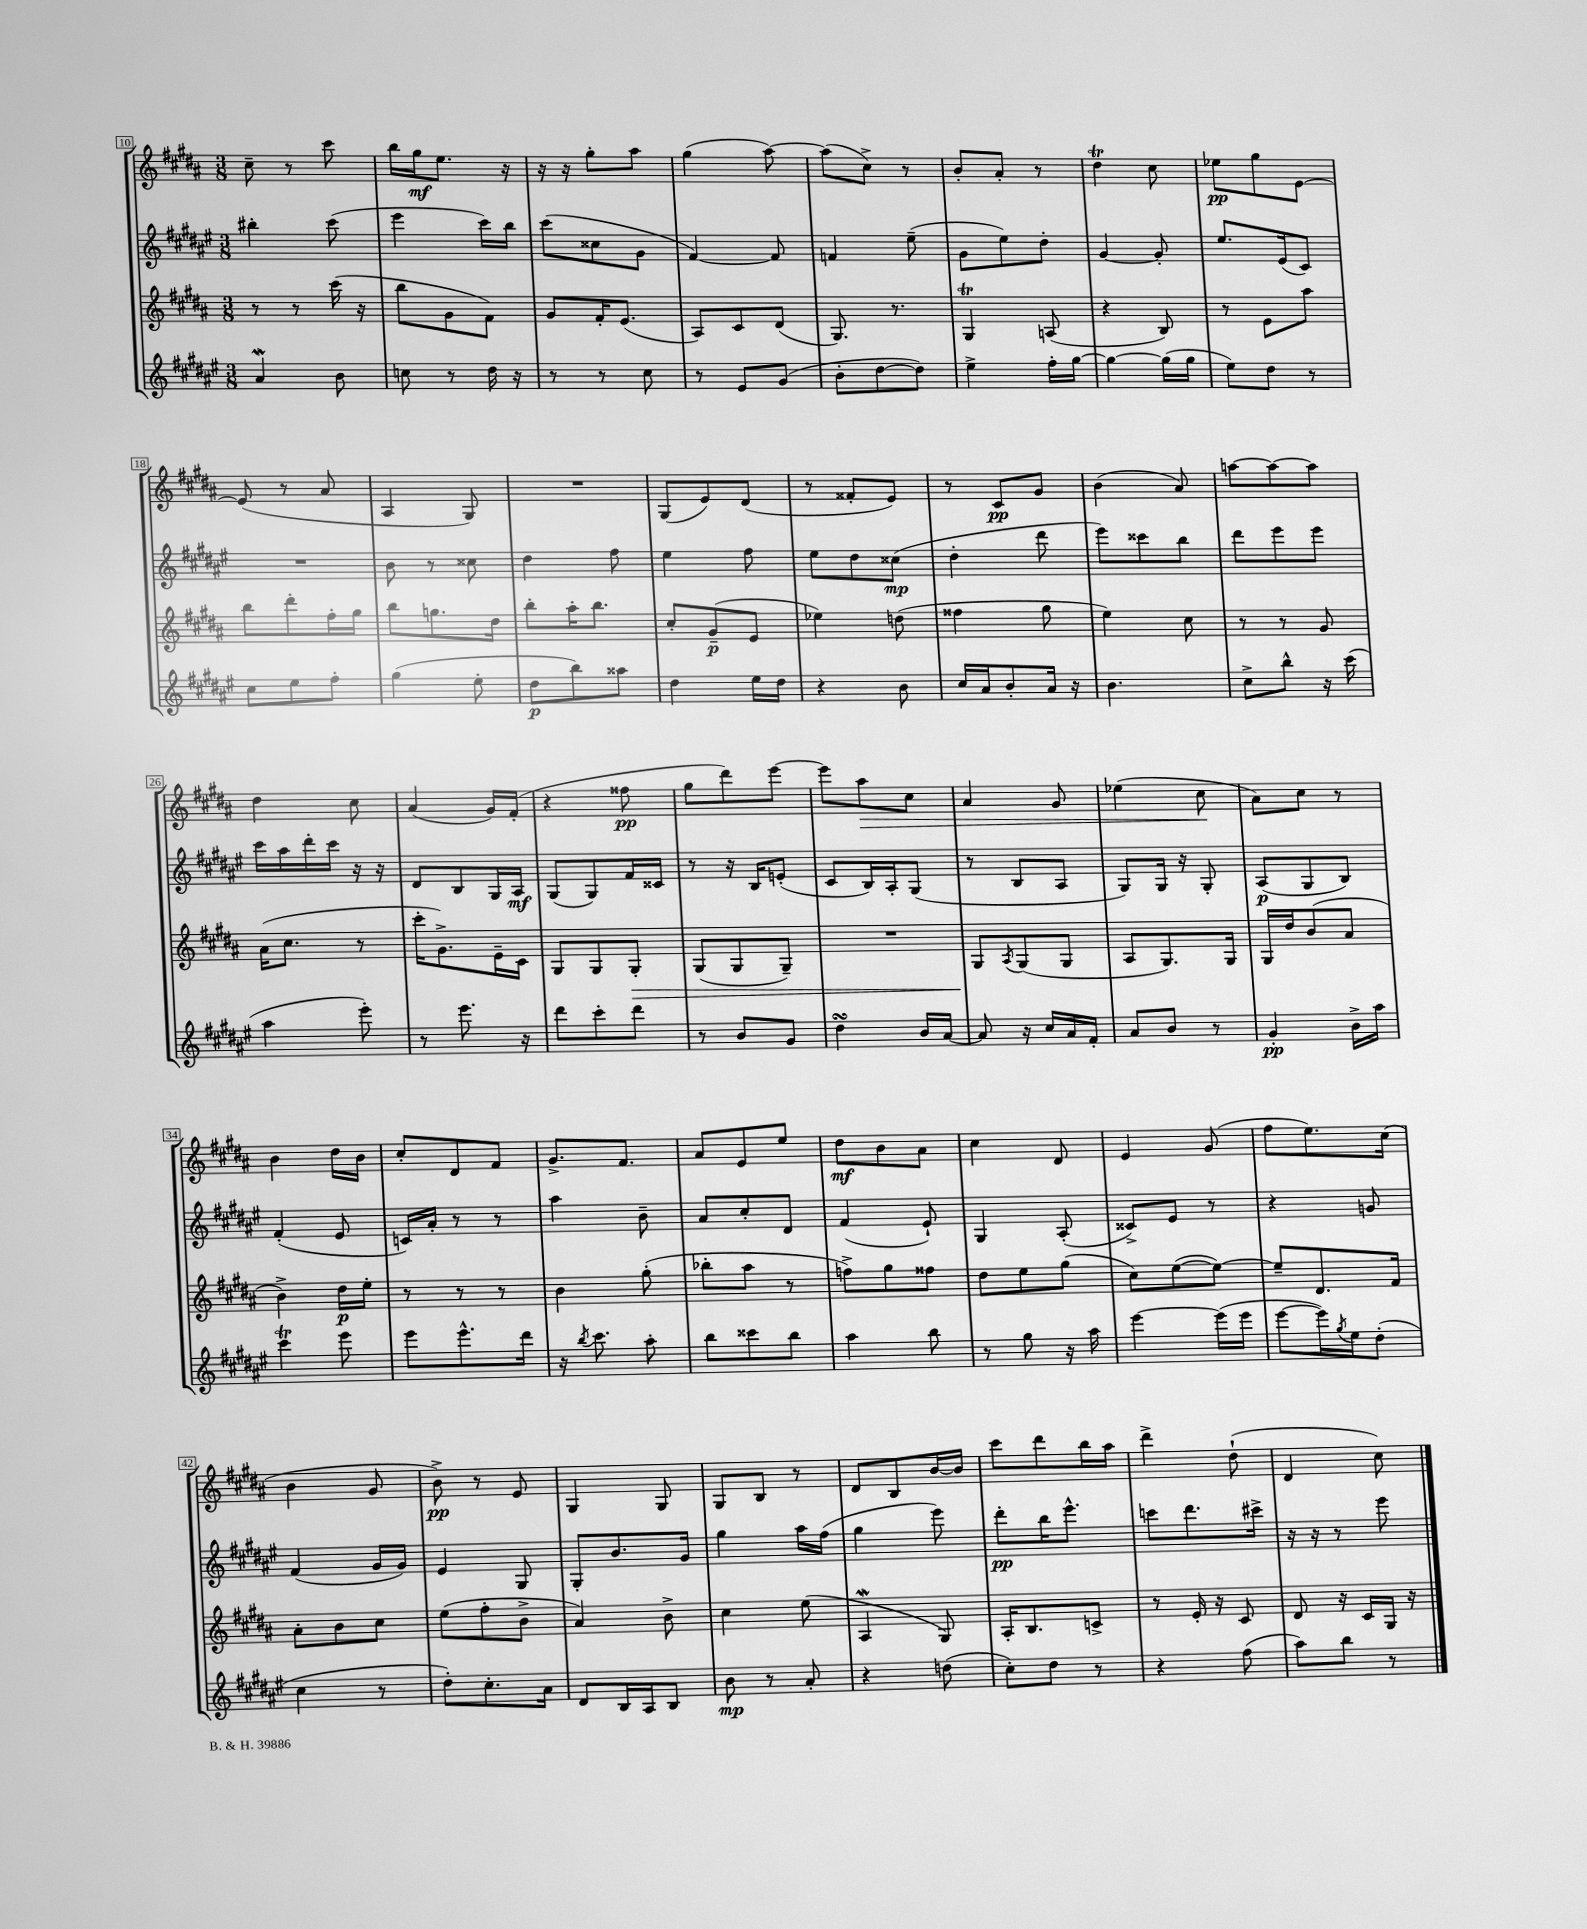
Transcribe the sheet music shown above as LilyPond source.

<<
\new StaffGroup <<
\new Staff = "s0" {
    \clef treble \key b \major \numericTimeSignature \time 3/8
    cis''8-- r8 cis'''8 |
    b''16 gis''16\mf e''8. r16 |
    r16 r16 gis''8-. ais''8 |
    gis''4( ais''8~) |
    ais''8( cis''8->) r8 |
    b'8-. ais'8-. r8 |
    dis''4\trill cis''8 |
    ees''8\pp gis''8 e'8~ |
    e'8( r8 ais'8 |
    ais4 gis8) |
    R4. |
    gis8( e'8) dis'8( |
    r8 fisis'8-. e'8) |
    r8 cis'8\pp gis'8 |
    b'4( ais'8) |
    a''8~ a''8~ a''8 |
    dis''4 cis''8 |
    ais'4( gis'16) fis'16-.( |
    r4 fisis''8\pp |
    gis''8 dis'''8) e'''8~ |
    e'''8 ais''8\> cis''8 |
    ais'4 gis'8 |
    ees''4( cis''8\! |
    ais'8) cis''8 r8 |
    b'4 dis''16 b'16 |
    cis''8-. dis'8 fis'8 |
    gis'8.-> fis'8. |
    ais'8 e'8 e''8 |
    dis''8\mf b'8 ais'8 |
    cis''4 dis'8 |
    e'4 gis'8( |
    fis''8 e''8.) cis''16( |
    b'4 gis'8 |
    b'8->\pp) r8 e'8 |
    gis4 gis8 |
    gis8 b8 r8 |
    dis'8 b8 b'16~ b'16 |
    cis'''8 dis'''8 b''16 ais''16 |
    dis'''4-> dis''8-!( |
    dis'4 cis''8) \bar "|." |
}
\new Staff = "s1" {
    \clef treble \key fis \major \numericTimeSignature \time 3/8
    bis''4-. cis'''8( |
    eis'''4 cis'''16) b''16 |
    cis'''8( cisis''8 gis'8 |
    fis'4~) fis'8 |
    f'4 eis''8--( |
    gis'8 eis''8) dis''8-. |
    gis'4~ gis'8-. |
    eis''8. eis'16( cis'8) |
    R4. |
    b'8 r8 cisis''8 |
    dis''4 fis''8 |
    eis''4 fis''8 |
    eis''8 dis''8 cisis''8\mp( |
    dis''4-. dis'''8 |
    eis'''8) cisis'''8 b''8 |
    dis'''8 eis'''8 eis'''8 |
    cis'''16 ais''16 dis'''16-. cis'''16 r16 r16 |
    dis'8 b8 gis16 ais16\mf |
    gis8( gis8) fis'16 cisis'16 |
    r8 r16 b16 e'8-.( |
    cis'8 b16) ais16-. gis8( |
    r8 b8 ais8 |
    gis8) gis16 r16 gis8-. |
    ais8\p( gis8 b8) |
    fis'4-.( eis'8 |
    c'16) ais'16-. r8 r8 |
    ais''4 b'8-- |
    ais'8 cis''8-. dis'8 |
    fis'4( eis'8-!) |
    gis4 ais8-.( |
    cisis'8->) eis'8 r8 |
    r4 g'8 |
    fis'4( gis'16 gis'16) |
    eis'4 gis8 |
    gis8-. b'8. gis'16 |
    gis''4 ais''16 fis''16( |
    gis''4 eis'''8) |
    dis'''8-.\pp b''16 eis'''8.-^ |
    c'''8 dis'''8. cis'''16-> |
    r16 r16 r8 eis'''8 \bar "|." |
}
\new Staff = "s2" {
    \clef treble \key b \major \numericTimeSignature \time 3/8
    r8 r8 cis'''16( r16 |
    b''8 gis'8 fis'8) |
    gis'8 fis'16-. e'8.( |
    ais8) cis'8 dis'8( |
    gis8.) r8. |
    gis4\trill a8( |
    r4 b8) |
    r8 e'8 ais''8 |
    b''8 dis'''8-. fis''16-. gis''16 |
    b''8 g''8. dis''16 |
    b''8-. ais''16-. b''8. |
    cis''8-. gis'8--\p( e'8 |
    ees''4) d''8( |
    fisis''4 gis''8 |
    e''4) cis''8 |
    r8 r8 gis'8 |
    ais'16( cis''8. r8 |
    cis'''16-. gis'8.->) e'16-- cis'16 |
    gis8 gis8 gis8-.\> |
    gis8( gis8 gis8--) |
    R4. |
    gis8\! \acciaccatura { ais8 } gis8( gis8 |
    ais8 gis8.) gis16 |
    gis16 dis''16 b'8( ais'8 |
    b'4->) dis''16\p e''16-. |
    r8 r8 r8 |
    b'4 gis''8-.( |
    bes''8-. ais''8 r8 |
    f''8->) gis''8 fisis''8 |
    dis''8 e''8 gis''8( |
    cis''8) e''8~( e''8~) |
    e''8-- dis'8. fis'16 |
    ais'8-. b'8 cis''8 |
    e''8( fis''8-. b'8-> |
    ais'4) b'8-> |
    cis''4 e''8( |
    ais4\mordent gis8) |
    ais16-. b8. c'8-> |
    r8 e'16-. r16 cis'8 |
    dis'8 r16 cis'16 gis16 r16 \bar "|." |
}
\new Staff = "s3" {
    \clef treble \key fis \major \numericTimeSignature \time 3/8
    ais'4\mordent b'8 |
    c''8 r8 dis''16 r16 |
    r8 r8 cis''8 |
    r8 eis'8 gis'8( |
    b'8-. dis''8~ dis''8) |
    eis''4-> fis''16-. gis''16~ |
    gis''4~ gis''16( gis''16 |
    eis''8) dis''8 r8 |
    cis''8 eis''8 fis''8-. |
    gis''4( eis''8-. |
    dis''8\p b''8) aisis''8 |
    dis''4 eis''16 dis''16 |
    r4 b'8 |
    cis''16 ais'16 b'8-. ais'16 r16 |
    b'4. |
    cis''8-> b''8-^ r16 cis'''16( |
    ais''4 eis'''8-.) |
    r8 eis'''8. r16 |
    dis'''8 cis'''8-. dis'''8 |
    r8 b'8 gis'8 |
    dis''4\turn b'16 ais'16~ |
    ais'8 r16 cis''16 ais'16 fis'16-. |
    ais'8 b'8 r8 |
    gis'4-.\pp b'16-> ais''16 |
    cis'''4\trill eis'''8 |
    eis'''8 eis'''8.-^ dis'''16 |
    r16 \acciaccatura { b''8 } cis'''8. ais''8-. |
    b''8 cisis'''8 b''8 |
    ais''4 b''8 |
    r8 gis''8 r16 ais''16 |
    eis'''4~ eis'''16( eis'''16 |
    eis'''8~ eis'''16) \acciaccatura { gis''8 } eis''16 dis''8-.( |
    cis''4 r8 |
    dis''8-.) cis''8.-. ais'16 |
    dis'8 b16 ais16 b8 |
    b'8\mp r8 ais'8-. |
    r4 d''8( |
    cis''8-.) dis''8 r8 |
    r4 fis''8( |
    ais''8) b''8 r8 \bar "|." |
}
>>
>>
\layout { \context { \Score currentBarNumber = #10 \override BarNumber.stencil = #(make-stencil-boxer 0.1 0.3 ly:text-interface::print) } }
